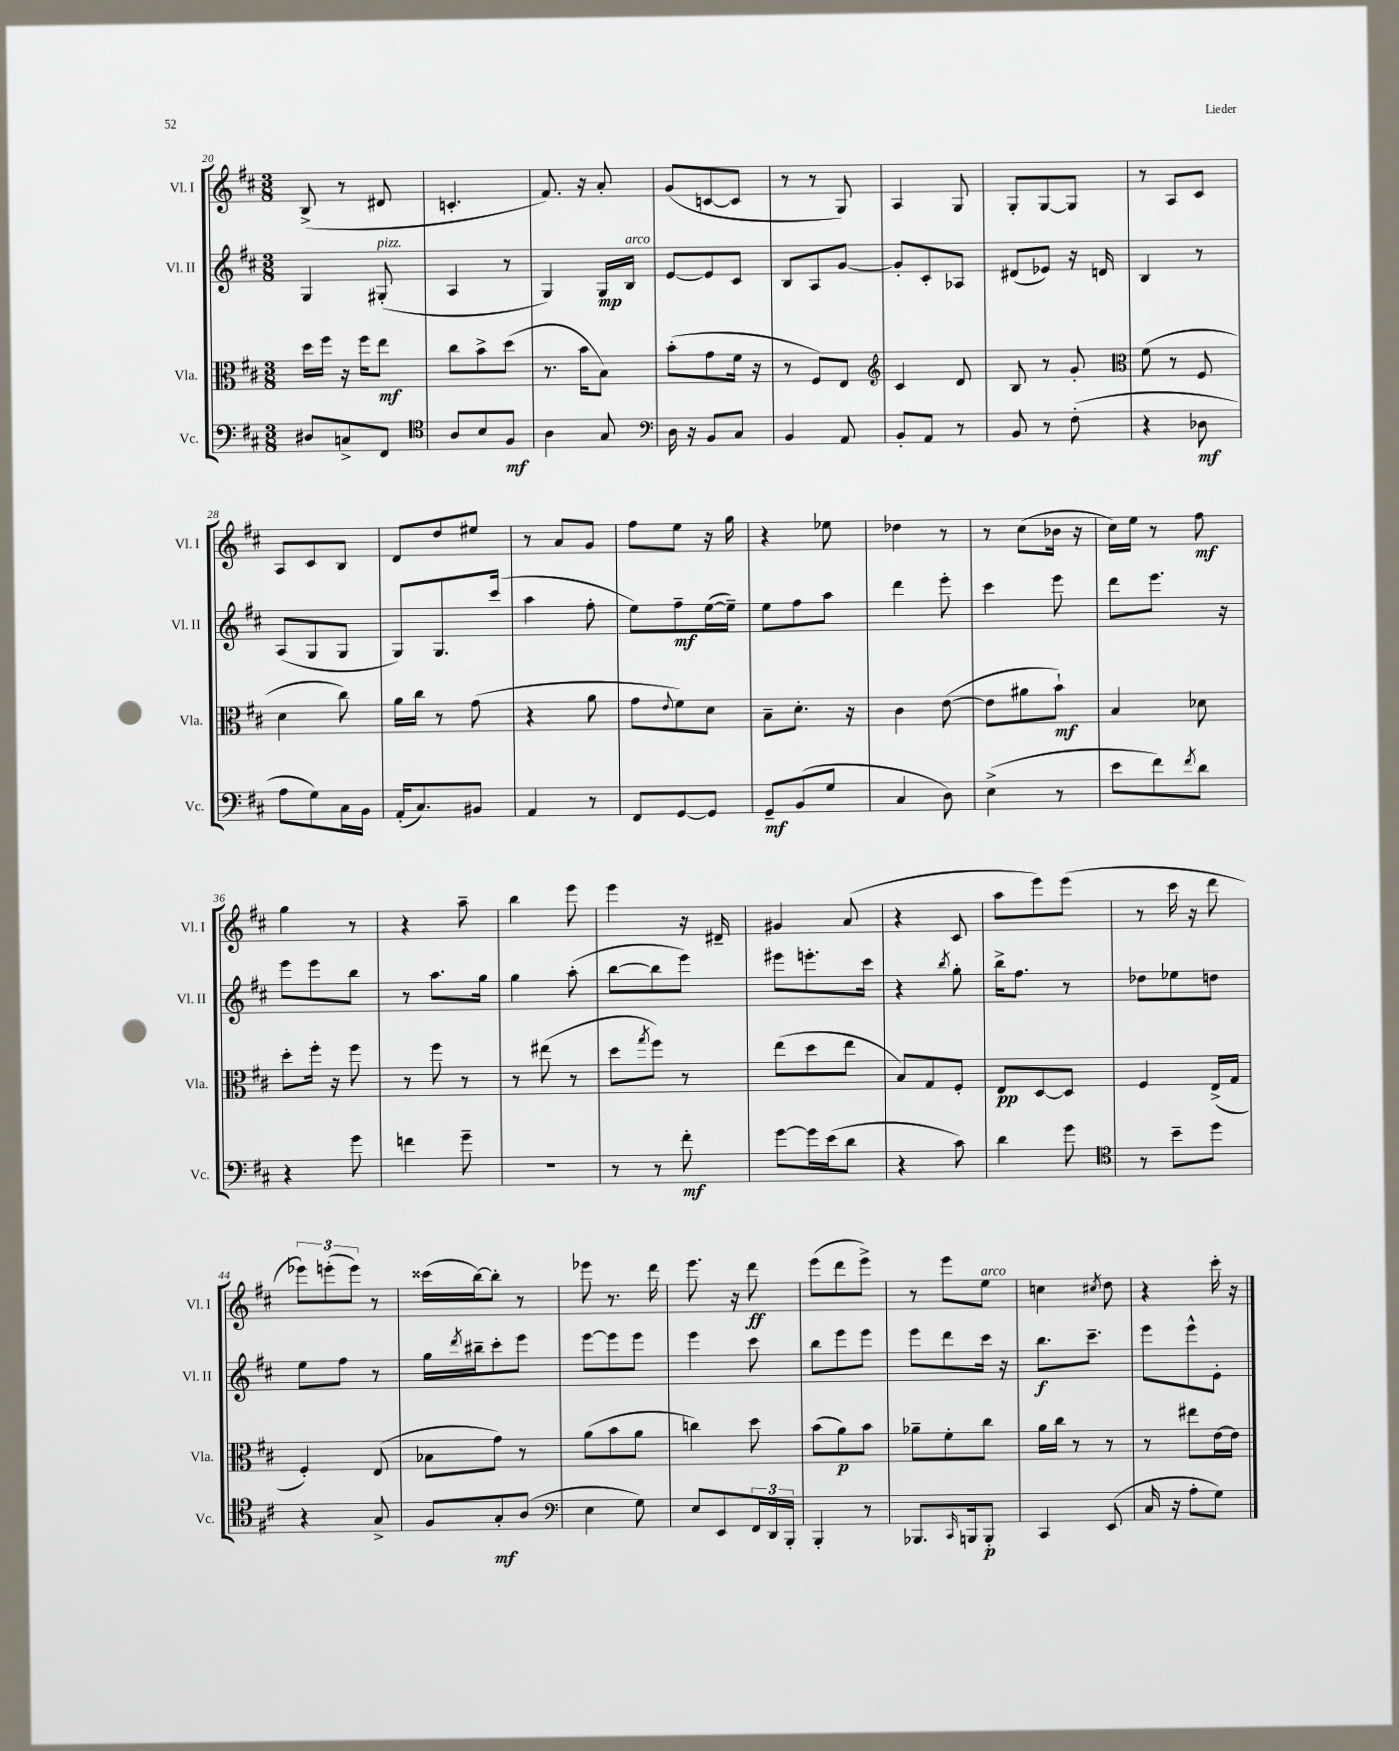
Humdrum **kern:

**kern	**dynam	**kern	**dynam	**kern	**dynam	**kern	**dynam
*part4	*part4	*part3	*part3	*part2	*part2	*part1	*part1
*staff4	*staff4	*staff3	*staff3	*staff2	*staff2	*staff1	*staff1
*I"Vc.	*	*I"Vla.	*	*I"Vl. II	*	*I"Vl. I	*
*I'Vc.	*	*I'Vla.	*	*I'Vl. II	*	*I'Vl. I	*
*clefF4	*	*clefC3	*	*clefG2	*	*clefG2	*
*k[f#c#]	*	*k[f#c#]	*	*k[f#c#]	*	*k[f#c#]	*
*M3/8	*	*M3/8	*	*M3/8	*	*M3/8	*
=20	=20	=20	=20	=20	=20	=20	=20
8D#X/L	.	16dd\LL	.	4G/	.	(8B^/	.
.	.	16ff#\JJ	.	.	.	.	.
8Cn^/	.	16r	.	.	.	8r	.
.	.	16ff#\KL	.	.	.	.	.
!	!	!	!	!LO:TX:a:i:t=pizz.	!	!	!
8FF#/J	.	8ee\J	mf	(8G#X'/	.	8d#X/	.
=21	=21	=21	=21	=21	=21	=21	=21
*clefC4	*	*	*	*	*	*	*
8A/L	.	8cc#\L	.	4A/	.	4.cn'/	.
8B/	.	8b^\	.	.	.	.	.
8F#/J	mf	(8dd\J	.	8r	.	.	.
=22	=22	=22	=22	=22	=22	=22	=22
4A\	.	8.r	.	4G/)	.	8.f#/)	.
.	.	16b\KL	.	.	.	16r	.
8G/	.	8B\J)	.	16G/LL	mp	8a'/	.
!	!	!	!	!LO:TX:a:i:t=arco	!	!	!
.	.	.	.	16B/JJ	.	.	.
=23	=23	=23	=23	=23	=23	=23	=23
*clefF4	*	*	*	*	*	*	*
16D\	.	(8b'\L	.	[8e/L	.	(8g/L	.
16r	.	.	.	.	.	.	.
8BB/L	.	8g\	.	8e/]	.	[8cn/	.
8C#/J	.	16f#\Jk	.	8c#/J	.	8c/J]	.
.	.	16r	.	.	.	.	.
=24	=24	=24	=24	=24	=24	=24	=24
4BB/	.	8r	.	8B/L	.	8r	.
.	.	8F#/L)	.	8A/	.	8r	.
8AA/	.	8E/J	.	[8g/J	.	8G/)	.
=25	=25	=25	=25	=25	=25	=25	=25
*	*	*clefG2	*	*	*	*	*
8BB'/L	.	4c#/	.	8g'/L]	.	4A/	.
8AA/J	.	.	.	8c#'/	.	.	.
8r	.	8d/	.	8A-X/J	.	8G/	.
=26	=26	=26	=26	=26	=26	=26	=26
8BB/	.	8B/	.	(8d#X/L	.	8G'/L	.
8r	.	8r	.	8e-X/J)	.	[8G/	.
(8F#'\	.	8g'/	.	16r	.	8G/J]	.
.	.	.	.	16dn/	.	.	.
=27	=27	=27	=27	=27	=27	=27	=27
*	*	*clefC3	*	*	*	*	*
4r	.	(8f#\	.	4B/	.	8r	.
.	.	8r	.	.	.	8A/L	.
8D-X\	mf	8F#/	.	8r	.	8c#/J	.
!!LO:LB:g=z
=28	=28	=28	=28	=28	=28	=28	=28
8A\L	.	4d\	.	(8A/L	.	8A/L	.
8G\)	.	.	.	8G/	.	8c#/	.
16C#\L	.	8cc#\)	.	8G/J	.	8B/J	.
16BB\JJ	.	.	.	.	.	.	.
=29	=29	=29	=29	=29	=29	=29	=29
(16AA'/KL	.	16a\LL	.	8G/L)	.	8d/L	.
8.C#/)	.	16cc#\JJ	.	.	.	.	.
.	.	8r	.	8.G/	.	8dd/	.
8BB#X/J	.	(8g\	.	.	.	8ee#X/J	.
.	.	.	.	(16ccc#/Jk	.	.	.
=30	=30	=30	=30	=30	=30	=30	=30
4AA/	.	4r	.	4aa\	.	8r	.
.	.	.	.	.	.	8a/L	.
8r	.	8a\	.	8ff#'\	.	8g/J	.
=31	=31	=31	=31	=31	=31	=31	=31
8FF#/L	.	8g\L	.	8ee\L)	.	8ff#\L	.
.	.	8qqe/	.	.	.	.	.
[8GG/	.	8f#\)	.	8ff#~\	mf	8ee\J	.
8GG/J]	.	8d\J	.	([16ee\L	.	16r	.
.	.	.	.	16ee~\JJ])	.	16gg\	.
=32	=32	=32	=32	=32	=32	=32	=32
8GG~/L	mf	8B~\L	.	8ee\L	.	4r	.
(8BB/	.	8.d'\J	.	8ff#\	.	.	.
8G/J	.	.	.	8aa\J	.	8ee-X\	.
.	.	16r	.	.	.	.	.
=33	=33	=33	=33	=33	=33	=33	=33
4C#/	.	4c#\	.	4ddd\	.	4dd-X\	.
8D\)	.	([8e\	.	8eee'\	.	8r	.
=34	=34	=34	=34	=34	=34	=34	=34
(4E^\	.	8e\L]	.	4ccc#\	.	8r	.
.	.	8a#X\	.	.	.	(8cc#\L	.
8r	.	8b`\J)	mf	8eee\	.	16b-X\Jk	.
.	.	.	.	.	.	16r	.
=35	=35	=35	=35	=35	=35	=35	=35
8e\L	.	4B/	.	8ddd\L	.	16cc#\LL)	.
.	.	.	.	.	.	16ee\JJ	.
8f#\)	.	.	.	8.eee\J	.	8r	.
8qf#/	.	.	.	.	.	.	.
8d\J	.	8d-X\	.	.	.	8ff#\	mf
.	.	.	.	16r	.	.	.
!!LO:LB:g=z
=36	=36	=36	=36	=36	=36	=36	=36
4r	.	8dd'\L	.	8eee\L	.	4gg\	.
.	.	16ff#'\Jk	.	8eee\	.	.	.
.	.	16r	.	.	.	.	.
8g\	.	8ff#\	.	8bb\J	.	8r	.
=37	=37	=37	=37	=37	=37	=37	=37
4fn\	.	8r	.	8r	.	4r	.
.	.	8ff#\	.	8.aa\L	.	.	.
8g~\	.	8r	.	.	.	8aa~\	.
.	.	.	.	16gg\Jk	.	.	.
=38	=38	=38	=38	=38	=38	=38	=38
4.r	.	8r	.	4gg\	.	4bb\	.
.	.	(8ee#X\	.	.	.	.	.
.	.	8r	.	(8aa'\	.	8eee\	.
=39	=39	=39	=39	=39	=39	=39	=39
8r	.	8dd\L	.	[8bb\L	.	4eee\	.
.	.	8qgg/	.	.	.	.	.
8r	.	8ff#\J)	.	8bb\]	.	.	.
8f#'\	mf	8r	.	8eee\J)	.	16r	.
.	.	.	.	.	.	16d#X~/	.
=40	=40	=40	=40	=40	=40	=40	=40
[8g\L	.	(8ee\L	.	8eee#X\L	.	4g#X/	.
16g\L]	.	8dd\	.	8.eeen'\	.	.	.
(16e\J	.	.	.	.	.	.	.
8d\J	.	8ee\J	.	.	.	(8a/	.
.	.	.	.	16ccc#\Jk	.	.	.
=41	=41	=41	=41	=41	=41	=41	=41
4r	.	8B/L)	.	4r	.	4r	.
.	.	8G/	.	.	.	.	.
.	.	.	.	8qbb/	.	.	.
8c#\)	.	8F#'/J	.	8gg'\	.	8c#/	.
=42	=42	=42	=42	=42	=42	=42	=42
4d\	.	8E/L	pp	16bb^\KL	.	8aa\L	.
.	.	.	.	8.ff#\J	.	.	.
.	.	[8D/	.	.	.	8eee\)	.
8g\	.	8D/J]	.	8r	.	(8eee\J	.
=43	=43	=43	=43	=43	=43	=43	=43
*clefC4	*	*	*	*	*	*	*
8r	.	4F#/	.	8dd-X\L	.	8r	.
8b~\L	.	.	.	8ee-X\	.	16ccc#\	.
.	.	.	.	.	.	16r	.
8dd\J	.	(16E^/LL	.	8ddn\J	.	8ddd\	.
.	.	16G/JJ	.	.	.	.	.
!!LO:LB:g=z
=44	=44	=44	=44	=44	=44	=44	=44
4r	.	4F#'/)	.	8ee\L	.	12eee-X\L)	.
.	.	.	.	.	.	(12eeen'\	.
.	.	.	.	8ff#\J	.	.	.
.	.	.	.	.	.	12eee\J)	.
8G^/	.	(8E/	.	8r	.	8r	.
=45	=45	=45	=45	=45	=45	=45	=45
8F#/L	.	8B-X\L	.	16gg\LL	.	(16ccc##X\LL	.
.	.	.	.	8qddd/	.	.	.
.	.	.	.	16bb#X~\J	.	[16bb\J)	.
8G'/	mf	8g\J)	.	8ccc#'\	.	8bb'\J]	.
(8A/J	.	8r	.	8eee\J	.	8r	.
=46	=46	=46	=46	=46	=46	=46	=46
*clefF4	*	*	*	*	*	*	*
4E\	.	(8a\L	.	[8eee\L	.	8eee-X\	.
.	.	8b\	.	8eee\]	.	8.r	.
8G\)	.	8a\J	.	8eee\J	.	.	.
.	.	.	.	.	.	16ddd\	.
=47	=47	=47	=47	=47	=47	=47	=47
8E/L	.	4ccn\)	.	4eee\	.	8.eee\	.
8EE/	.	.	.	.	.	.	.
.	.	.	.	.	.	16r	.
24FF#/L	.	8dd\	.	8ccc#\	.	8ddd\	ff
24DD/	.	.	.	.	.	.	.
24BBB'/JJ	.	.	.	.	.	.	.
=48	=48	=48	=48	=48	=48	=48	=48
4BBB'/	.	(8b\L	.	8bb\L	.	(8eee\L	.
.	.	8a\)	p	8eee\	.	8ddd\	.
8r	.	8b\J	.	8eee\J	.	8eee^\J)	.
=49	=49	=49	=49	=49	=49	=49	=49
8.BBB-X/L	.	8a-X~\L	.	8eee\L	.	8r	.
.	.	8f#'\	.	8ddd\	.	8eee\L	.
16qqCC#/	.	.	.	.	.	.	.
16BBBn/k	.	.	.	.	.	.	.
!	!	!	!	!	!	!LO:TX:a:i:t=arco	!
8BBB'/J	p	8cc#\J	.	16ccc#\Jk	.	8ee\J	.
.	.	.	.	16r	.	.	.
=50	=50	=50	=50	=50	=50	=50	=50
4CC#/	.	16a\LL	.	8.bb\L	f	4ccn\	.
.	.	16cc#\JJ	.	.	.	.	.
.	.	8r	.	.	.	.	.
.	.	.	.	8.ccc#~\J	.	.	.
.	.	.	.	.	.	8qcc#X/	.
(8EE/	.	8r	.	.	.	8dd\	.
=51	=51	=51	=51	=51	=51	=51	=51
16C#/	.	8r	.	8eee\L	.	4r	.
16r	.	.	.	.	.	.	.
8A'\L	.	8ee#X\L	.	8eee^^\	.	.	.
8G\J)	.	[16e\L	.	8e'\J	.	16ccc#'\	.
.	.	16e\JJ]	.	.	.	16r	.
==	==	==	==	==	==	==	==
*-	*-	*-	*-	*-	*-	*-	*-
